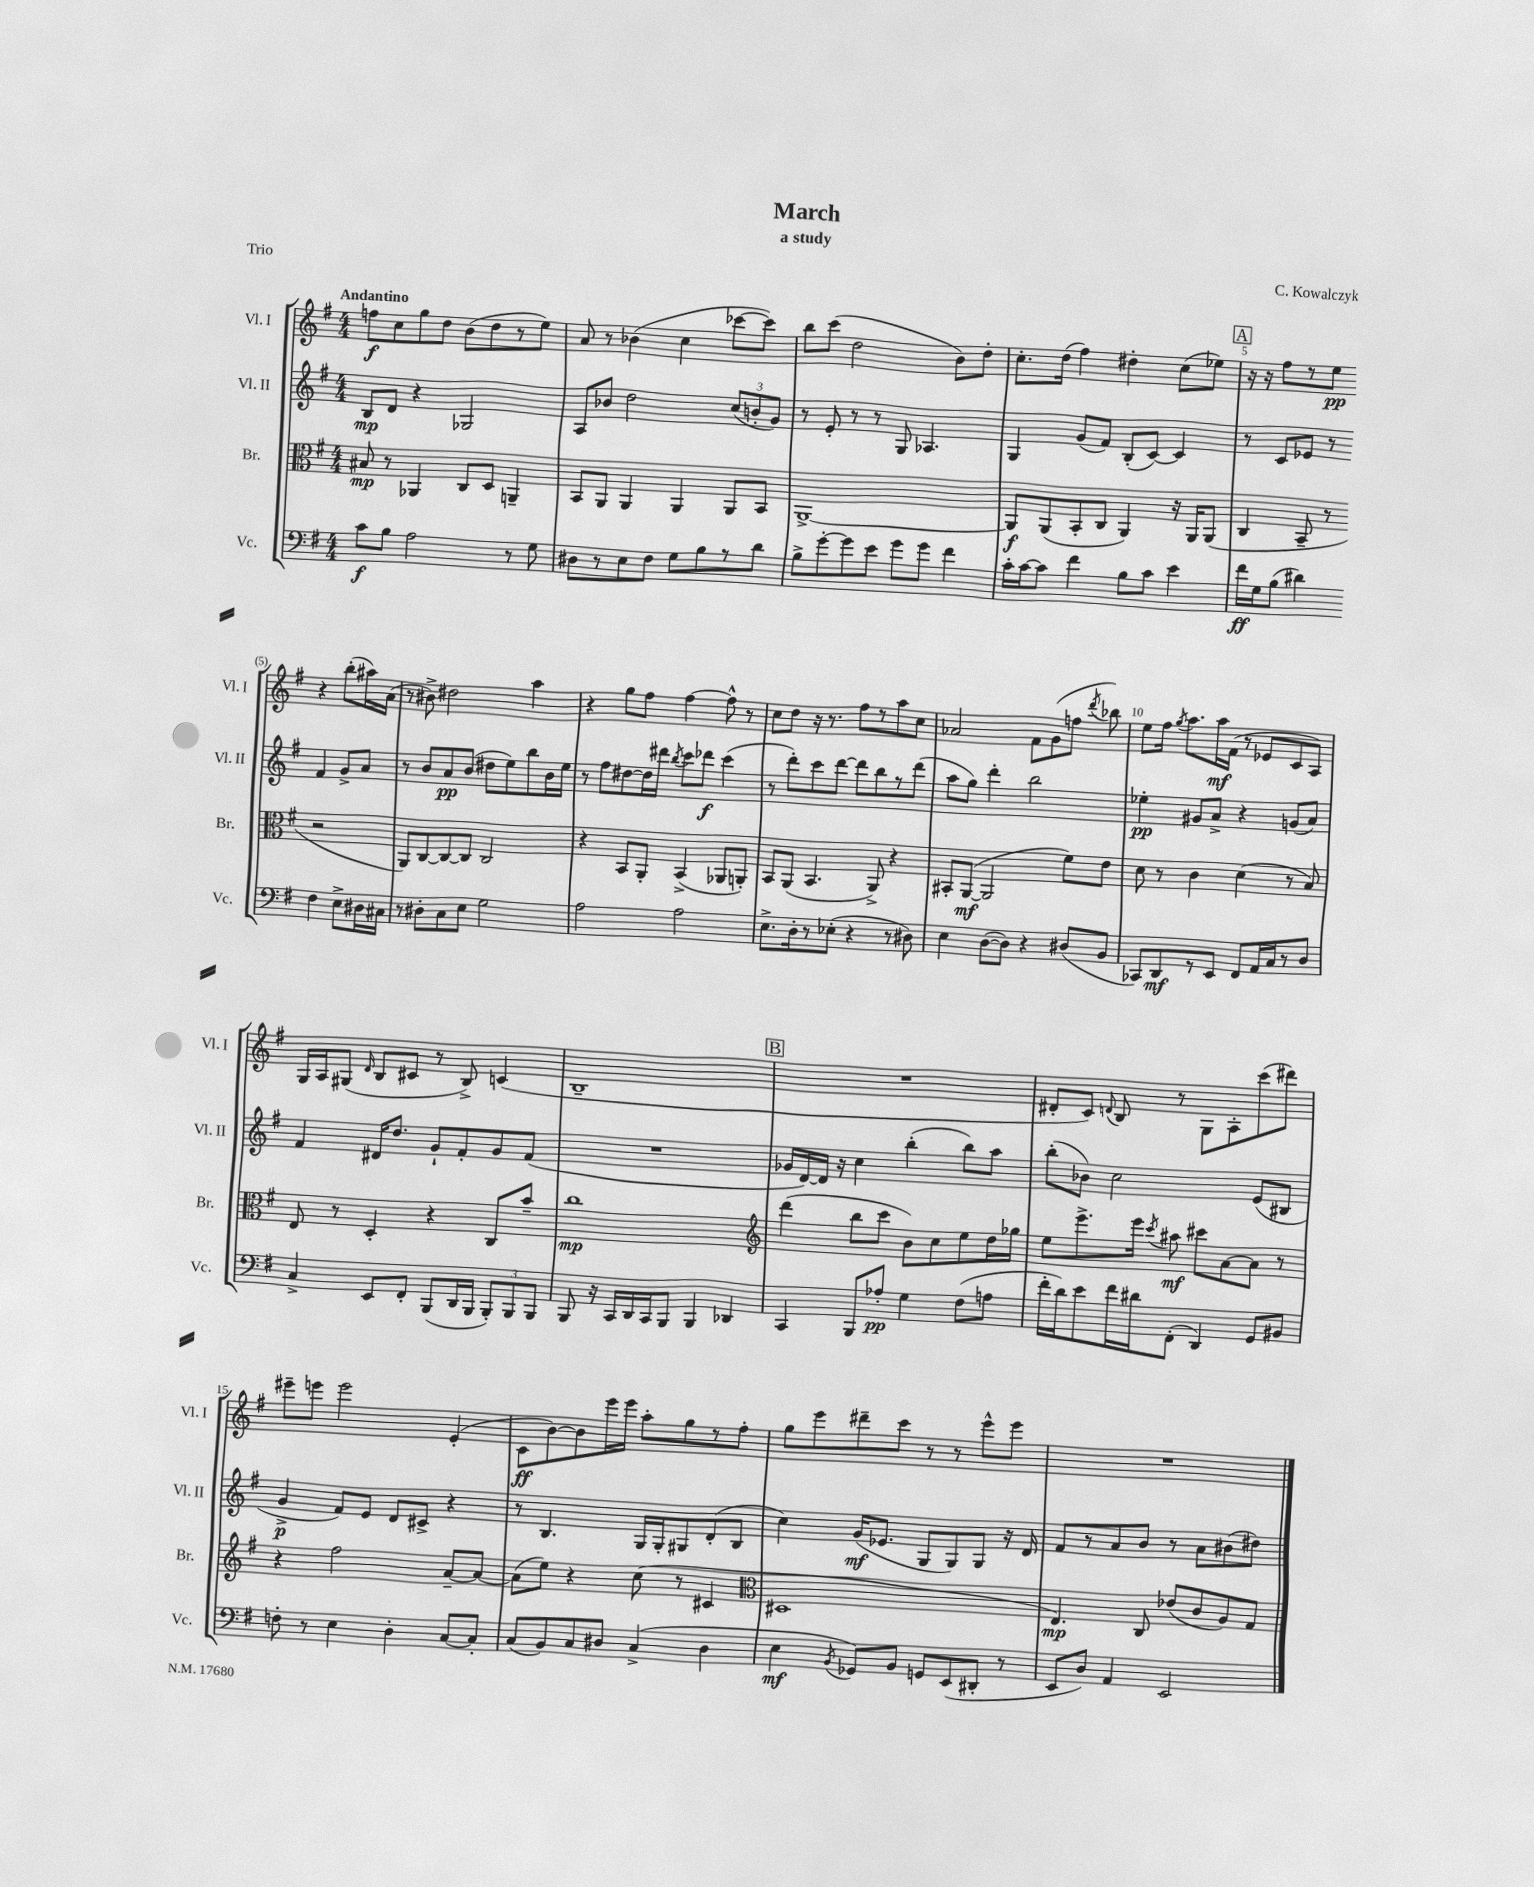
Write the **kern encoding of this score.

**kern	**kern	**kern	**kern
*staff4	*staff3	*staff2	*staff1
*clefF4	*clefC3	*clefG2	*clefG2
*k[f#]	*k[f#]	*k[f#]	*k[f#]
*M4/4	*M4/4	*M4/4	*M4/4
8c	8B#	8B	8ff
8B	8r	8d	8cc
2A	4AA-	4r	8gg
.	.	.	8dd
.	8C	2G-	(8b
.	8D	.	8dd
8r	4AA~	.	8r
8G	.	.	8ee)
=	=	=	=
8D#	8BB	8A	8a
8r	8AA	8b-	8r
8E	4AA	2dd	(4b-
8F#	.	.	.
8G	4AA	.	4cc
8B	.	.	.
8r	8AA	(12cc	[8ccc-
.	.	12b'	.
8d	8BB	.	8ccc-])
.	.	12g)	.
=	=	=	=
8B^	[1AA^	8r	8bb
[8g'	.	8e'	(8ccc
8g]	.	8r	2dd
8e	.	8r	.
8g	.	8G	.
8g	.	4.A-	.
4f#	.	.	8b)
.	.	.	8dd'
=	=	=	=
16c'	8AA]	4G	8.cc'
[16c	.	.	.
8c]	(8AA	.	.
.	.	.	(16dd
4f#	8BB'	(8g	4ff#)
.	8C	8f#)	.
8B	4AA)	(8B'	4dd#'
8c	.	[8c)	.
4e	16r	4c]	(8cc
.	16AA	.	.
.	(8AA	.	8ee-)
=	=	=	=
16f#	4C	8r	16r
16G	.	.	16r
(8B	.	8c	8ff#
4d#)	8BB~	8e-	8r
.	8r	8r	8ee
4F#	2r	4f#	4r
8E^	.	8g^	(8bb'
16D#	.	8a	16aa#)
16C#	.	.	(16a
=	=	=	=
8r	8AA)	8r	8r
8D#'	[8C	8b	8b#^)
8C	8C_	8a	2dd#
8E	8C]	(8b	.
2G	2C	8dd#	.
.	.	8ee)	.
.	.	8bb	4aa
.	.	16b	.
.	.	16ee	.
=	=	=	=
2A	4r	8r	4r
.	.	8ff#	.
.	8BB	[8dd#	8gg
.	8AA'	16dd#]	8ff#
.	.	16ddd#	.
.	.	8qbb	.
2A	(4BB^	8ccc	[4ff#
.	.	8ddd-	.
.	8AA-	(4ccc	8ff#^^]
.	8AA')	.	8r
=	=	=	=
8.E^	8BB	8r	8cc
.	(8AA	8ddd')	8dd
16D'	.	.	.
8r	4.BB	8ccc	16r
.	.	.	8.r
(8E-'	.	[8ddd	.
4r	.	8ddd]	8ff#
.	8AA^)	8bb	8r
8r	4r	8r	8aa
8D#)	.	(8ddd	8cc
=	=	=	=
4E	8BB#'	8aa	2a-
.	([8AA	8gg)	.
([8D	2AA]	4ddd'	.
8D])	.	.	.
4r	.	2bb	8f#
.	.	.	(8g
(8D#	8f#)	.	8ff
.	.	.	8qddd
8BB	8e	.	8bb-)
=	=	=	=
8CC-)	8d	4ee-'	8ee
8DD	8r	.	16ff#
.	.	.	8qgg
.	.	.	8.aa
8r	4c	8g#	.
8EE	.	8a^	16aa
.	.	.	(16f#
8FF#	(4d	4r	8r
16AA	.	.	8e-
16C	.	.	.
8r	8r	(8g	8c
8D	8B)	8a)	8A)
=	=	=	=
4C^	8E	4f#	16G
.	.	.	16A
.	8r	.	(8G#
.	.	.	16qqd
8EE	4D'	16d#	8B
.	.	8.dd	.
8FF#'	.	.	8c#
(8BBB	4r	8g`	8r
16DD	.	8f#'	8B^)
16BBB	.	.	.
12BBB')	8C	8g	(4c
12BBB	.	.	.
.	8b~	(8f#	.
12BBB	.	.	.
=	=	=	=
8BBB	1cc	1r	1B~
16r	.	.	.
16CC	.	.	.
16DD	.	.	.
16CC	.	.	.
8BBB	.	.	.
4BBB	.	.	.
4DD-	.	.	.
=	=	=	=
*	*clefG2	*	*
4CC	(4ddd	16g-	1r
.	.	[16d)	.
.	.	16d]	.
.	.	16r	.
8BBB	8bb	4cc	.
8A-'	8ccc	.	.
4G	8b)	(4bb'	.
.	8cc	.	.
(8F#	8ee	8bb)	.
8A	16dd	8aa	.
.	16gg-	.	.
=	=	=	=
16f#'	8ee	(8bb'	8d#'
16d)	.	.	.
8e	8.eee^	8b-)	8c)
.	.	.	8qqd
16f#	.	2cc	8B
16d#	16eee	.	.
.	8qccc	.	.
(8FF#'	8aa#	.	8r
4DD)	8ccc#	.	8G
.	[8a	.	8A'
8GG	8a]	(8e	(8ccc
8BB#	8r	8B#	8ddd#)
=	=	=	=
8F'	4r	4g^	8eee#~
8r	.	.	8eee
4E	2ff#	8f#)	2eee
.	.	8e	.
4D'	.	8d	.
.	.	8c#^	.
[8C	[8a~	4r	(4e'
8C']	8a_	.	.
=	=	=	=
(8C	(8a]	8r	8c
8BB)	8ee)	4.B	[8b)
8C	4r	.	8b]
8D#	.	.	16eee
.	.	.	16eee
(4C^	(8cc	16G	8aa'
.	.	16G'	.
.	8r	8G#	8gg
4D#	4c#	(8d'	8r
.	.	8B	8ff#'
=	=	=	=
*	*clefC3	*	*
4E	1D#	4cc)	8gg
.	.	.	8eee
8qBB	.	.	.
8GG-)	.	(16g	8ddd#~
.	.	8.e-	.
8BB	.	.	8ccc
8GG	.	8G	8r
(8EE	.	8G)	8r
8DD#'	.	8G	8eee^^
8r	.	16r	8eee
.	.	16d	.
=	=	=	=
8EE	4.E)	8f#	1r
8D)	.	8r	.
4AA	.	8a	.
.	8C	8b	.
2EE	(8e-	8r	.
.	8c	8a	.
.	8A)	(8b#	.
.	8G	8dd#)	.
==	==	==	==
*-	*-	*-	*-
